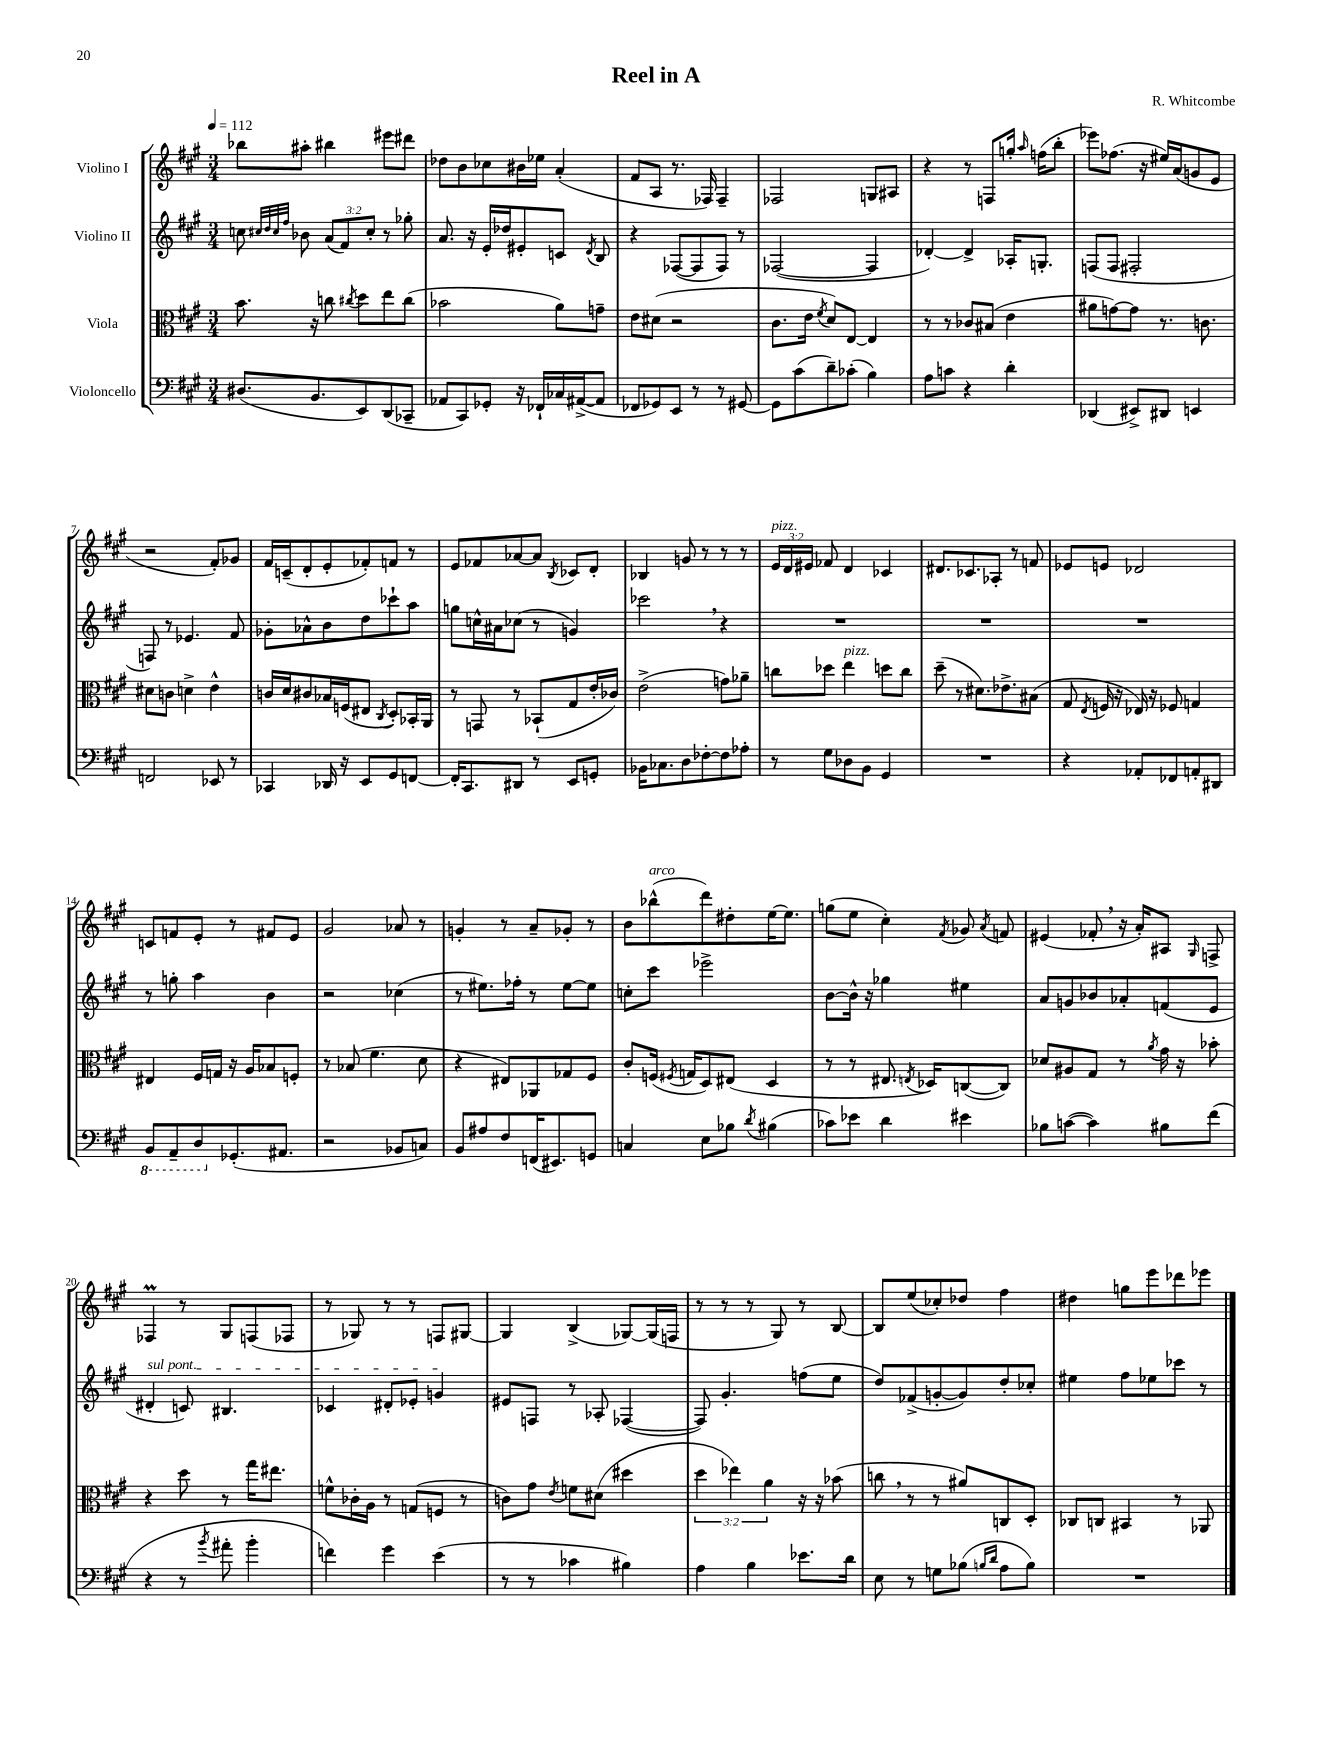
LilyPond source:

\header { title = "Reel in A" composer = "R. Whitcombe" }
<<
\new StaffGroup <<
\new Staff = "s0" \with { instrumentName = "Violino I" } {
    \clef treble \key a \major \numericTimeSignature \time 3/4 \override Staff.TupletNumber.text = #tuplet-number::calc-fraction-text \tempo 4 = 112
    \autoBeamOff bes''8[ ais''8]-. bis''4 eis'''8[ dis'''8] |
    des''8[ b'8 ces''8 bis'16 ees''16] a'4-.( |
    fis'8[ a8] r8. fes16) fes4-- |
    fes2 g8[ ais8] |
    r4 r8 f8[ g''16]-. \grace { a''16 } f''16[( b''8]-. |
    ees'''8[) fes''8.]( r16 eis''16[) a'16( g'8 e'8] |
    r2 fis'8[-.) ges'8] |
    fis'16[ c'16--( d'8-. e'8-. fes'8-.) f'8] r8 |
    e'8[ fes'8 aes'8~ aes'8] \acciaccatura { b8 } ces'8[ d'8]-. |
    bes4 g'8 r8 r8 r8 |
    \tuplet 3/2 { e'16[^\markup { \italic "pizz." } d'16 eis'16] } fes'8 d'4 ces'4 |
    dis'8.[ ces'8. aes8]-. r8 f'8 |
    ees'8[ e'8] des'2 |
    c'8[ f'8 e'8]-. r8 fis'8[ e'8] |
    gis'2 aes'8 r8 |
    g'4-. r8 a'8[-- ges'8]-. r8 |
    b'8[ bes''8-^^\markup { \italic "arco" }( d'''8) dis''8-. e''16~ e''8.] |
    g''8[( e''8] cis''4-.) \acciaccatura { fis'8 } ges'8 \acciaccatura { a'8 } f'8 |
    eis'4( fes'8-. \breathe r16 a'16[-.) ais8] \grace { gis16 } f8-> |
    fes4\prall r8 gis8[ f8( fes8] |
    r8 ges8) r8 r8 f8[ gis8]~ |
    gis4 b4->( ges8[~) ges16( f16] |
    r8 r8 r8 gis8) r8 b8~ |
    b8[ e''8( ces''8-.) des''8] fis''4 |
    dis''4 g''8[ e'''8 des'''8 ees'''8] \bar "|." |
}
\new Staff = "s1" \with { instrumentName = "Violino II" } {
    \clef treble \key a \major \numericTimeSignature \time 3/4 \override Staff.TupletNumber.text = #tuplet-number::calc-fraction-text
    \autoBeamOff c''8 \grace { cis''32[ d''32 cis''32 fis''32] } bes'8 \tuplet 3/2 { a'8[( fis'8) cis''8]-. } r8 ges''8-. |
    a'8. r16 e'16[-. des''16 eis'8-. c'8] \acciaccatura { d'8 } b8 |
    r4 fes8[~( fes8 fes8]) r8 |
    fes2~( fes4 |
    des'4~-.) des'4-> aes16[-. g8.]-. |
    f8[( f8] fis2-. |
    f8) r8 ees'4. fis'8 |
    ges'8[-. aes'8-^ b'8 d''8 ces'''8-! a''8] |
    g''8[ c''16-^ ais'16 ces''8]( r8 g'4) |
    ces'''2 \breathe r4 |
    R2. |
    R2. |
    R2. |
    r8 g''8-. a''4 b'4 |
    r2 ces''4( |
    r8 eis''8.[) fes''16]-. r8 eis''8[~ eis''8] |
    c''8[-. cis'''8] ees'''2-> |
    b'8[~ b'16]-^ r16 ges''4 eis''4 |
    a'8[ g'8 bes'8 aes'8-. f'8( e'8] |
    \once \override TextSpanner.bound-details.left.text = \markup { \italic "sul pont." } dis'4-.\startTextSpan c'8) bis4. |
    ces'4 dis'8[-. ees'8]-. g'4\stopTextSpan |
    eis'8[ f8] r8 aes8-. fes4~( |
    fes8) gis'4.-. f''8[( e''8] |
    d''8[) fes'8->( g'8~-. g'8) d''8-. ces''8]-. |
    eis''4 fis''8[ ees''8 ces'''8] r8 \bar "|." |
}
\new Staff = "s2" \with { instrumentName = "Viola" } {
    \clef alto \key a \major \numericTimeSignature \time 3/4 \override Staff.TupletNumber.text = #tuplet-number::calc-fraction-text
    \autoBeamOff b'8. r16 c''8 \acciaccatura { cis''8 } d''8[ e''8 cis''8]( |
    bes'2 a'8[) g'8]-- |
    e'8[ dis'8]( r2 |
    cis'8.[ e'16] \acciaccatura { fis'8 } d'8[) e8]~ e4 |
    r8 r8 ces'8[ bis8]( e'4 |
    ais'8[ g'8~) g'8] r8. c'8. |
    dis'8[ c'8] d'4-> e'4-^ |
    c'16[ d'16 cis'8 bes16 f16( eis8] \acciaccatura { cis8 } d8[-.) bes,16-. a,16] |
    r8 g,8 r8 bes,8[-!( gis8 e'16-. ces'16]) |
    e'2->( g'8[) aes'8]-- |
    c''8[ des''8] e''4^\markup { \italic "pizz." } d''8[ c''8] |
    d''8--( r8 dis'8.[) ees'8.-> bis8]( |
    gis8 \acciaccatura { e8 } f16 r16 ees16) r16 fes8 g4 |
    eis4 fis16[ g16] r16 a16[ bes8 f8]-. |
    r8 bes8( fis'4. d'8 |
    r4 eis8[) aes,8 ges8 fis8] |
    cis'8[-. f16]( \acciaccatura { fis8 } g16[ d8) eis8]( d4 |
    r8 r8 eis8. \acciaccatura { e8 } des16[) c8~( c8]) |
    des'8[ ais8 gis8] r8 \acciaccatura { a'8 } gis'16 r16 bes'8-. |
    r4 d''8 r8 gis''16[ eis''8.] |
    f'8[-^ ces'16-. a16] r8 g8[( f8] r8 |
    c'8[) gis'8] \acciaccatura { e'8 } f'8[ dis'8]( dis''4 |
    \tuplet 3/2 { d''4 ees''4) a'4 } r16 r16 bes'8( |
    c''8 \breathe r8 r8 ais'8[) c8 d8]-. |
    ces8[ c8] bis,4 r8 aes,8 \bar "|." |
}
\new Staff = "s3" \with { instrumentName = "Violoncello" } {
    \clef bass \key a \major \numericTimeSignature \time 3/4
    \autoBeamOff dis8.[( b,8. e,8) d,8( ces,8]-- |
    aes,8[ cis,8) ges,8]-. r16 fes,16[-! ces16 ais,16~->( ais,8] |
    fes,8[ ges,8) e,8] r8 r8 gis,8~ |
    gis,8[ cis'8( d'8--) ces'8]-.( b4) |
    a8[ c'8] r4 d'4-. |
    des,4( eis,8[->) dis,8] e,4 |
    f,2 ees,8 r8 |
    ces,4 des,16 r16 e,8[ gis,8 f,8]~ |
    f,16[-. cis,8. dis,8] r8 e,8[ g,8]-. |
    bes,16[ ces8. d8 fes8~-. fes8 aes8]-. |
    r8 gis8[ des8 b,8] gis,4 |
    R2. |
    r4 aes,8[-. fes,8 a,8-. dis,8] |
    \ottava #-1 b,,8[ a,,8-- d,8 \ottava #0 ges,8.-.( ais,8.] |
    r2 bes,8[ c8]) |
    b,8[ ais8 fis8 f,16( eis,8.) g,8] |
    c4 e8[ bes8] \acciaccatura { d'8 } bis4( |
    ces'8[) ees'8] d'4 eis'4 |
    bes8[ c'8]~( c'4) bis8[ fis'8]( |
    r4 r8 \acciaccatura { b'8 } ais'8-. b'4-. |
    f'4) gis'4 e'4( |
    r8 r8 ces'4 bis4) |
    a4 b4 ees'8.[ d'16] |
    e8 r8 g8[ bes8]( \grace { b16[ d'16] } a8[ b8]) |
    R2. \bar "|." |
}
>>
>>
